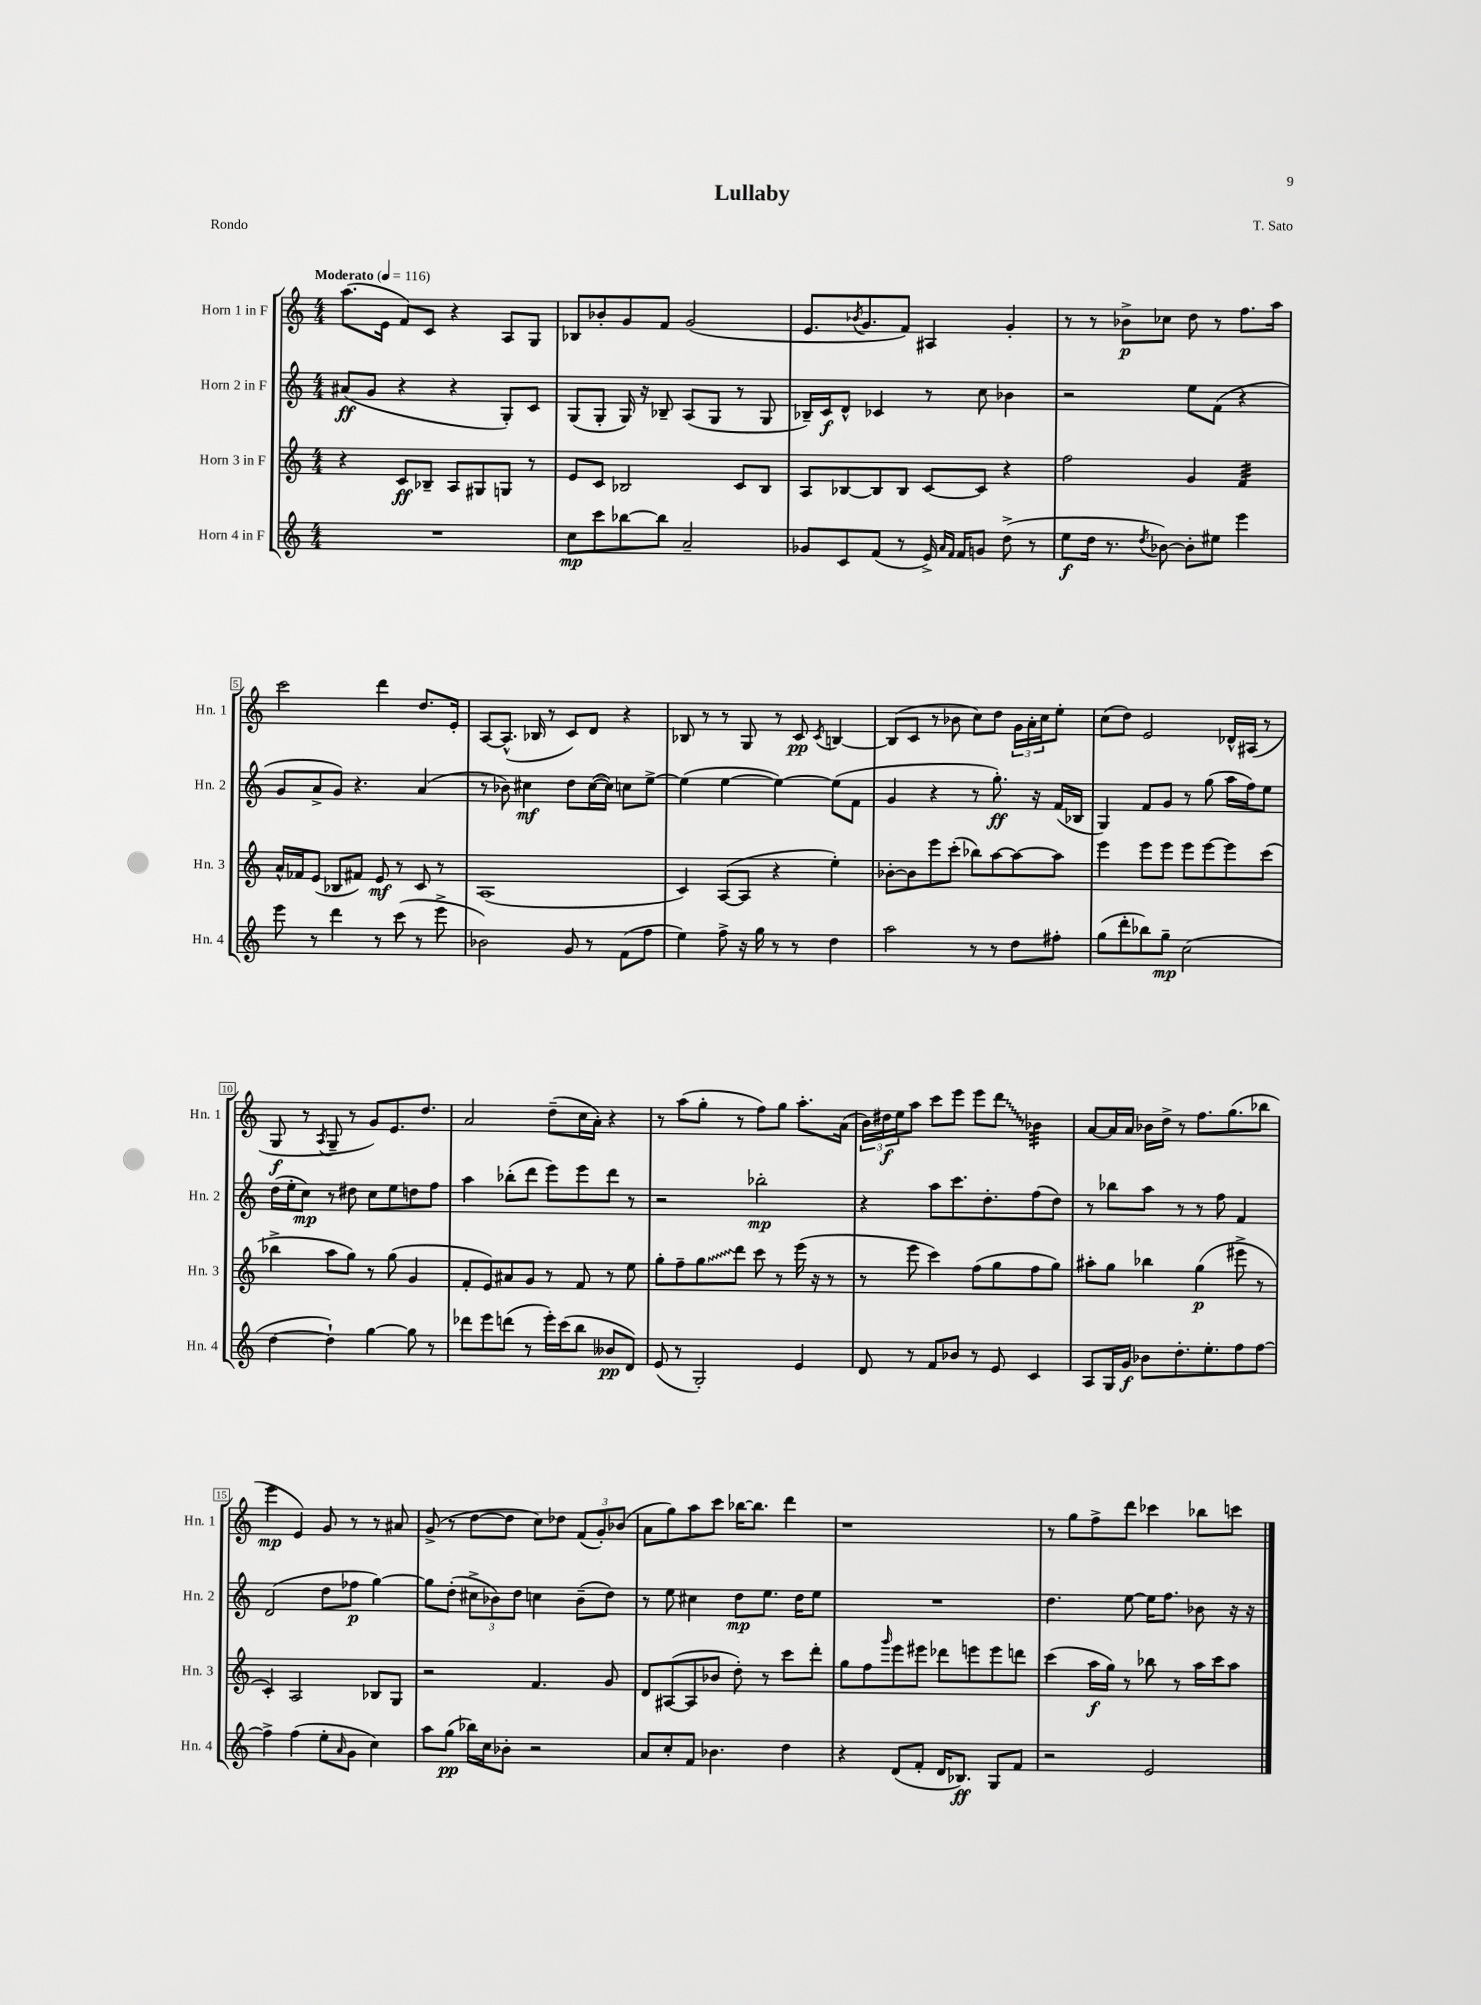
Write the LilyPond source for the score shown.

\header { title = "Lullaby" composer = "T. Sato" piece = "Rondo" }
<<
\new StaffGroup <<
\new Staff = "s0" \with { instrumentName = "Horn 1 in F" shortInstrumentName = "Hn. 1" } {
    \clef treble \key c \major \numericTimeSignature \time 4/4 \tempo "Moderato" 4 = 116
    a''8.( e'16 f'8) c'8 r4 a8 g8 |
    bes8 bes'8-. g'8 f'8 g'2( |
    e'8. \acciaccatura { bes'8 } g'8. f'8) ais4 g'4-. |
    r8 r8 bes'8->\p ces''8 d''8 r8 f''8. a''16 |
    c'''2 d'''4 d''8. e'16-. |
    a8~ a8.-^( bes16 r8 c'8) d'8 r4 |
    bes8 r8 r8 g8 r8 c'8\pp \acciaccatura { c'8 } b4~ |
    b8( c'8 r8 bes'8 c''8) d''8 \tuplet 3/2 { g'16 a'16-. c''16 } e''8-. |
    c''8( d''8) e'2 des'16-^ ais16( r8 |
    g8\f r8 \acciaccatura { a8 } g8-- r8 g'8) e'8. d''8. |
    a'2 d''8--( c''16 a'16-.) r4 |
    r8 a''8( g''8-. r8 f''8) g''8 a''8.-. a'16( |
    \tuplet 3/2 { b'16) dis''16\f e''16 } a''8 c'''8 e'''8 e'''8 \once \override Glissando.style = #'zigzag d'''8\glissando bes'4:32 |
    a'8~ a'16 a'16 bes'16 d''16-> r8 f''8. g''8.( bes''8 |
    e'''4\mp e'4) g'8 r8 r8 ais'8 |
    g'8->( r8 d''8~ d''8 c''8) des''8 \tuplet 3/2 { f'8( g'8-.) bes'8( } |
    a'8 g''8) a''8 c'''8 bes''16~ bes''8. d'''4 |
    r1 |
    r8 g''8 f''8-> d'''8 ces'''4 bes''8 c'''8 \bar "|." |
}
\new Staff = "s1" \with { instrumentName = "Horn 2 in F" shortInstrumentName = "Hn. 2" } {
    \clef treble \key c \major \numericTimeSignature \time 4/4
    ais'8\ff( g'8 r4 r4 g8-.) c'8 |
    g8( g8-. g16) r16 bes8-- a8( g8 r8 g8 |
    bes16--) c'16\f d'8-^ ces'4 r8 c''8 bes'4 |
    r2 e''8 f'8( r4 |
    g'8 a'8-> g'8) r4. a'4( |
    r8 bes'8) cis''4\mf d''8 cis''16~( cis''16) c''8 e''8~-> |
    e''4( e''4~ e''4~) e''8( f'8 |
    g'4 r4 r8 g''8.-.\ff) r16 f'16( bes16 |
    g4) f'8 g'8 r8 g''8( a''16 f''16) e''8 |
    d''16( e''16-. c''8\mp) r8 dis''8 c''8 e''8 d''8 f''8 |
    a''4 bes''8-.( d'''8 e'''8) e'''8 d'''8 r8 |
    r2 bes''2-.\mp |
    r4 a''8 c'''8. d''8.-. f''8( d''8) |
    r8 bes''8 a''8 r8 r8 f''8 f'4 |
    d'2( d''8 fes''8\p g''4~) |
    g''8 d''8-.( \tuplet 3/2 { cis''8-> bes'8) d''8 } c''4 bes'8--( d''8) |
    r8 e''8 cis''4 d''8\mp e''8. d''16 e''8 |
    R1 |
    d''4. e''8~ e''16 f''8. bes'8 r16 r16 \bar "|." |
}
\new Staff = "s2" \with { instrumentName = "Horn 3 in F" shortInstrumentName = "Hn. 3" } {
    \clef treble \key c \major \numericTimeSignature \time 4/4
    r4 c'8\ff bes8-- a8 gis8 g8 r8 |
    e'8 c'8 bes2 c'8 bes8 |
    a8 bes8~ bes8 bes8 c'8~ c'8 r4 |
    f''2 g'4 f'4:32 |
    a'16-^ fes'16 e'8( bes8 fis'8) e'8\mf r8 c'8 r8 |
    a1( |
    c'4) a8~( a8 r4 e''4-.) |
    bes'8~-. bes'8 e'''8 c'''8-.( bes''8) a''8~ a''8~ a''8 |
    e'''4 e'''8 e'''8 e'''8 e'''8~ e'''8 c'''8( |
    bes''4-> a''8 g''8) r8 g''8( g'4 |
    f'8-. e'8) ais'8 g'8 r8 f'8 r8 e''8 |
    g''8-. f''8-- \once \override Glissando.style = #'zigzag g''8\glissando d'''8 c'''8 r8 e'''16( r16 r8 |
    r8 e'''8 c'''4) f''8( g''8 f''8 g''8) |
    ais''8-. g''8 bes''4 g''4\p( eis'''8-> r8 |
    c'4-.) a2 bes8 g8 |
    r2 f'4. g'8 |
    d'8 ais8~( ais8 bes'8 d''8-.) r8 c'''8 d'''8-. |
    g''8 f''8 \grace { g'''16 } e'''8 eis'''8 des'''8 e'''8 e'''8 d'''8 |
    c'''4( a''16\f g''16) r8 bes''8 r8 a''16 c'''16 a''8 \bar "|." |
}
\new Staff = "s3" \with { instrumentName = "Horn 4 in F" shortInstrumentName = "Hn. 4" } {
    \clef treble \key c \major \numericTimeSignature \time 4/4
    R1 |
    c''8\mp c'''8 bes''8~ bes''8 a'2-- |
    ges'8 c'8 f'8( r8 e'16->) \grace { a'16 f'16 } f'16 g'8 d''8->( r8 |
    e''8\f d''16 r8. \acciaccatura { d''8 } bes'8~) bes'8-. eis''8 e'''4 |
    e'''8 r8 d'''4 r8 c'''8( r8 e'''8-> |
    bes'2) g'8 r8 f'8( f''8 |
    e''4) f''8-> r16 g''16 r8 r8 d''4 |
    a''2 r8 r8 d''8 fis''8-. |
    g''8( d'''8-. bes''8) g''8--\mp c''2( |
    d''4~ d''4-!) g''4~ g''8 r8 |
    des'''8 e'''8 d'''8( r8 e'''16-.) c'''16( b''8 beses'8\pp d'8) |
    e'8( r8 g2-.) e'4 |
    d'8 r8 f'8 bes'8 r8 e'8 c'4 |
    a8 g16 g'16\f bes'8 d''8.-. e''8.-. f''8 f''8~ |
    f''4-> f''4( e''8-. \grace { a'16 } g'8 c''4) |
    a''8 g''8\pp( bes''16) c''16 bes'8-. r2 |
    a'8 c''8-. f'8 bes'4. d''4 |
    r4 d'8( f'8-. d'16 bes8.\ff) g8 f'8 |
    r2 e'2 \bar "|." |
}
>>
>>
\layout { \context { \Score \override BarNumber.stencil = #(make-stencil-boxer 0.1 0.3 ly:text-interface::print) } }
